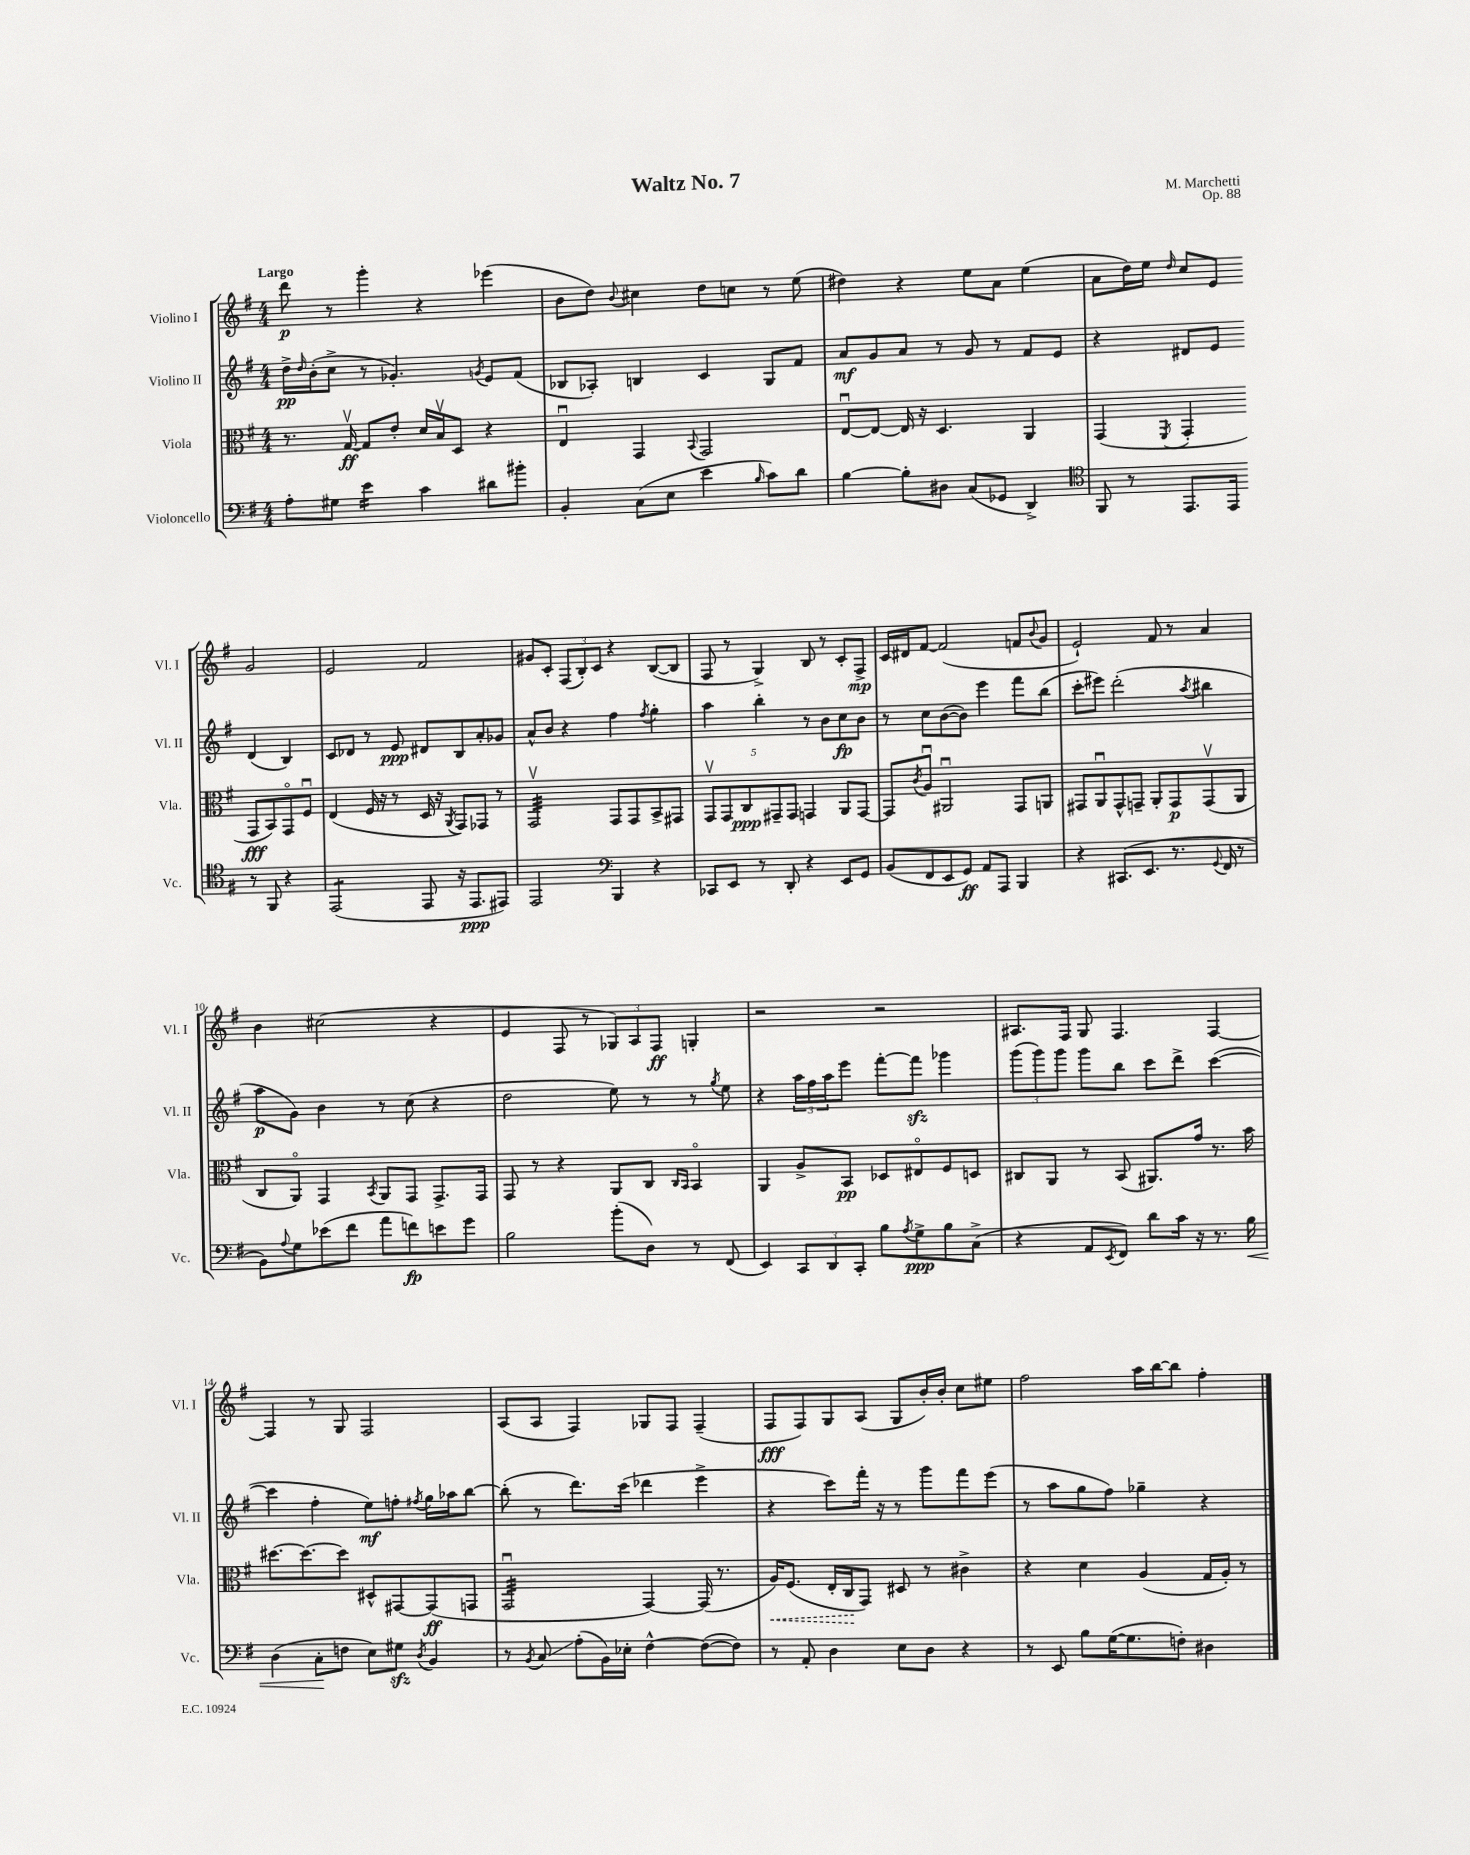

**kern	**kern	**kern	**kern
*staff4	*staff3	*staff2	*staff1
*clefF4	*clefC3	*clefG2	*clefG2
*k[f#]	*k[f#]	*k[f#]	*k[f#]
*M4/4	*M4/4	*M4/4	*M4/4
8A'\L	8.r	16dd^\LL	8ddd\
.	.	16qqdd/	.
.	.	(16b'\J	.
8G#\J	.	8cc^\J	8r
.	[16Gv/	.	.
4e\	8G/]L	8r	4ggg'\
.	8e'/J	4.g-'/)	.
4c\	16d/LL	.	4r
.	16Bv/J	.	.
.	8D/J	.	.
.	.	8qg/	.
8d#\L	4r	8e/L	(4eee-\
8b#'\J	.	(8f#/J	.
=	=	=	=
4BB'/	4Eu/	8B-/L	8b\L
.	.	8A-'/J)	8dd\J)
.	.	.	8qqb/
(8C\L	4GG/	4B/	4cc#\
8E\J	.	.	.
.	8qqBB/	.	.
4e\	2GG/	4c/	8dd\L
.	.	.	8cc\J
16qqB/	.	.	.
8c\L)	.	8G/L	8r
8d\J	.	8f#/J	(8ee\
=	=	=	=
[4B\	[8Eu/L	8a/L	4dd#\)
.	8E/_J	8g/	.
8B'\]L	16E/]	8a/J	4r
.	16r	.	.
8D#\J	4.D/	8r	.
(8C/L	.	8g/	8ee\L
8GG-/J	.	8r	8a\J
4DD^/)	4AA/	8f#/L	(4ee\
.	.	8e/J	.
=	=	=	=
*clefC4	*	*	*
8FF#/	(4GG/	4r	8a\L
8r	.	.	16dd\L)
.	.	.	16ee\JJ
.	8qFF#/	.	16qqdd/
8.EE/L	4GG'/	8d#/L	8cc/L
.	.	8e/J	8e/J
16EE/Jk	.	.	.
8r	8GG/L	(4d#/	2g/
8FF#/	8BB/)	.	.
4r	8GGo/	4B/)	.
.	8F#u/J	.	.
=	=	=	=
(2EE/	(4E/	8c/L	2e/
.	.	8d-/J	.
.	16F#/	8r	.
.	16r	.	.
.	8r	8e/	.
8EE/	16D/	8d#/L	2f#/
.	16r	.	.
.	8qAA/	.	.
16r	8GG/L)	8B/	.
8.EE/L	.	.	.
.	8GG-/J	8a'/	.
8EE#/J)	8r	8g-/J	.
=	=	=	=
2EE/	2GGv/	8a^^/L	8g#/L
.	.	8b/J	8c'/J
.	.	4r	(12F#/L
.	.	.	12B'/)
.	.	.	12c/J
*clefF4	*	*	*
4BBB/	8GG/L	4ff#\	4r
.	8GG/	.	.
.	.	8qff#/	.
4r	8BB^/	4gg'\	([8B/L
.	8GG#/J	.	8B/]J
=	=	=	=
8CC-/L	10GGv/L	4aa\	8F#/
.	10GG/	.	.
8EE/J	.	.	8r
.	10C/	.	.
8r	.	4bb'\	4G^/)
.	10GG#~/	.	.
8DD'/	.	.	.
.	10GG#/J	.	.
4r	4GG/	8r	8B/
.	.	8b\L	8r
8EE/L	8AA/L	8cc\	8c'/L
8GG/J	[8GG/J	8b\J	8F#^/J
=	=	=	=
(8BB/L	8GG/]L	8r	16c/LL
.	.	.	16d#/J
.	8qc/	.	.
8FF#/	8Au/J	8cc\L	[8f#/J
8EE/	2AA#u/	([8b\	(2f#/]
8GG/J)	.	8b\]J)	.
8AA/L	.	4eee\	.
8AAA/J	.	.	.
4BBB/	8GG/L	8fff#\L	8f/L
.	.	.	8qqb/
.	8AA/J	(8bb\J	8g/J
=	=	=	=
4r	8GG#/L	8ccc'\L	2e`/)
.	8AAu/	8eee#\J)	.
(8.CC#/L	8GG#^^/	(2ddd'\	.
.	8GG~/J	.	.
8.EE/J	.	.	.
.	8AA'/L	.	8f#/
8.r	8GG/	.	8r
.	.	8qaa/	.
.	(8GGv/	4bb#\	4a/
8qqGG/	.	.	.
16FF#/	.	.	.
8r	8AA/J	.	.
=	=	=	=
8BB\L)	8C/L	8aa\L	4b\
8qqA/	.	.	.
8G\	8AAo/J)	8g\J)	.
(8e-\	4GG/	4b\	(2cc#\
8f#\J	.	.	.
.	8qBB/	.	.
8a\L	8AA/L	8r	.
8f\)	8GG/J	(8cc\	.
8e\	8.GG^/L	4r	4r
8g\J	.	.	.
.	16GG/Jk	.	.
=	=	=	=
2B\	8GG/	2dd\	4e/
.	8r	.	.
.	4r	.	8F#/
.	.	.	8r
(8b'\L	8AA/L	8ee\)	12G-/L)
.	.	.	12A/
8D\J)	8C/J	8r	.
.	.	.	12F#/J
.	16qqC/LL	.	.
.	16qqBB/JJ	.	.
8r	4BBo/	8r	4G'/
.	.	8qgg/	.
(8FF#/	.	8ee\	.
=	=	=	=
4EE/)	4AA/	4r	2r
12CC/L	8A^/L	24aa\LL	.
.	.	24ff#\	.
12DD/	.	24aa\J	.
.	8BB/J	8eee\J	.
12CC'/J	.	.	.
8B\L	8D-/L	[8fff#'\L	2r
8qA/	.	.	.
8G^\	8E#o/	8fff#\]J	.
8B\	8F#/	4ggg-\	.
(8C^\J	8D/J	.	.
=	=	=	=
4r	8C#/L	(12ggg\L	8.A#/L
.	.	12ggg\)	.
.	8AA/J	.	.
.	.	12ggg\J	.
.	.	.	16F#/Jk
8AA/L	8r	8ggg\L	8G/
8qEE/	.	.	.
8FF#/J)	(8BB/	8bb\J	4.F#/
8d\L	8.AA#/L)	8ccc\L	.
16c\Jk	.	8ddd^\J	.
16r	16g/Jk	.	.
8.r	8.r	([4ccc\	[4F#/
16B\	16b\	.	.
=	=	=	=
(4D\	[8.dd#\L	4ccc\]	4F#/]
.	8.dd#\_	.	.
8C'\L	.	4ff#'\	8r
8F\J	8dd#\]J	.	8G/
8E\L)	8D#^^/L	8ee\L)	2F#/
8G#\J	[8GG#/	8ff'\J	.
8qD/	.	8qff#/	.
4BB/	(8GG#/]	16gg\LL	.
.	.	16aa-\J	.
.	8GG/J	[8bb\J	.
=	=	=	=
8r	2GGu/	(8bb'\]	(8A/L
8qBB/	.	.	.
8C/	.	8r	8A/J
(8A'\L	.	8.ddd\L)	4F#/)
16BB\L)	.	.	.
16E-'\JJ	.	(16ccc\Jk	.
[4F#^^\	[4GG/)	4ddd-\	8G-/L
.	.	.	8F#/J
(8F#\_L	(16GG/]	4eee^\	(4F#~/
.	8.r	.	.
8F#\]J)	.	.	.
=	=	=	=
8r	16A/LK)	4r	8F#/L
.	(8.F#/J	.	.
8AA'/	.	.	8F#/)
4D\	16E'/LL	8ccc\L)	8G/
.	16C/J	.	.
.	8GG/J)	16fff#'\Jk	(8A/J
.	.	16r	.
8E\L	8D#/	8r	8G/L
8D\J	8r	8ggg\L	16b'/L)
.	.	.	16b'/JJ
4r	4c#^\	8fff#\	8cc\L
.	.	(8eee\J	8ee#\J
=	=	=	=
8r	4r	8r	2ff#\
8EE/	.	8aa\L	.
8B\L	4d\	8gg\	.
([16G\K	.	8ff#\J)	.
8.G\]	.	.	.
.	(4A/	4gg-~\	16aa\LL
.	.	.	[16bb\J
8F'\J)	.	.	8bb\]J
4D#\	16G/LL	4r	4ff#'\
.	16A'/JJ)	.	.
.	8r	.	.
==	==	==	==
*-	*-	*-	*-
